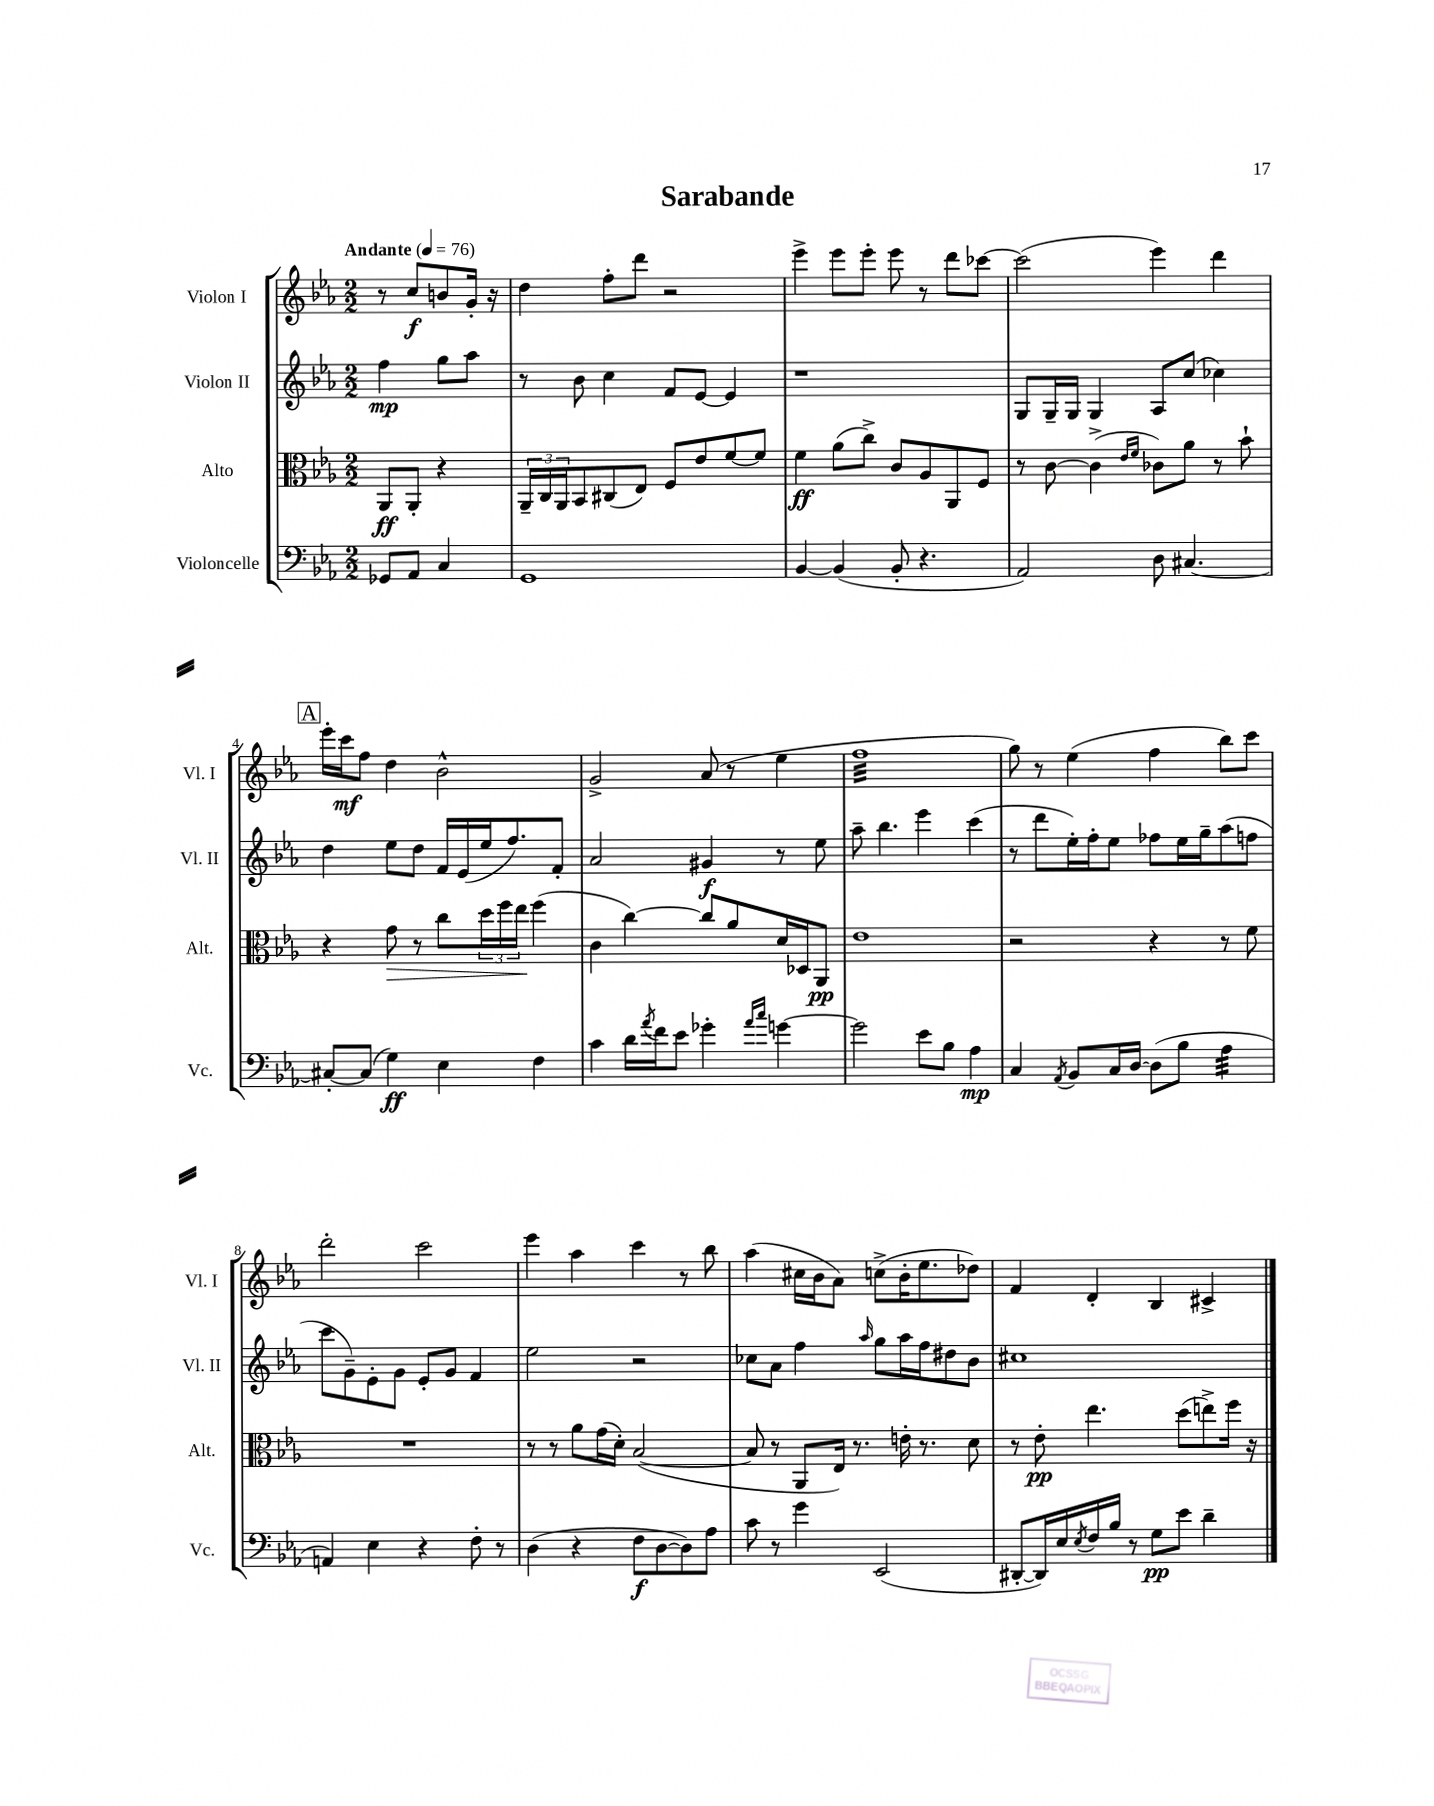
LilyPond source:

\header { title = "Sarabande" }
<<
\new StaffGroup <<
\new Staff = "s0" \with { instrumentName = "Violon I" shortInstrumentName = "Vl. I" } {
    \clef treble \key ees \major \numericTimeSignature \time 2/2 \partial 2 \tempo "Andante" 4 = 76
    r8 c''8\f b'8 g'16-. r16 |
    d''4 f''8-. d'''8 r2 |
    ees'''4-> ees'''8 ees'''8-. ees'''8 r8 d'''8 ces'''8~ |
    ces'''2( ees'''4) d'''4 |
    \mark \markup { \box "A" } ees'''16-. c'''16\mf f''8 d''4 bes'2-^ |
    g'2-> aes'8( r8 ees''4 |
    f''1:32 |
    g''8) r8 ees''4( f''4 bes''8) c'''8 |
    d'''2-. c'''2 |
    ees'''4 aes''4 c'''4 r8 bes''8 |
    aes''4( cis''16 bes'16 aes'8) c''8->( bes'16-. ees''8. des''8) |
    f'4 d'4-. bes4 cis'4-> \bar "|." |
}
\new Staff = "s1" \with { instrumentName = "Violon II" shortInstrumentName = "Vl. II" } {
    \clef treble \key ees \major \numericTimeSignature \time 2/2 \partial 2
    f''4\mp g''8 aes''8 |
    r8 bes'8 c''4 f'8 ees'8~ ees'4 |
    r1 |
    g8 g16-- g16 g4 aes8 c''8( ces''4) |
    \mark \markup { \box "A" } d''4 ees''8 d''8 f'16 ees'16( ees''16 f''8.) f'8-. |
    aes'2 gis'4\f r8 ees''8 |
    aes''8-- bes''4. ees'''4 c'''4( |
    r8 d'''8 ees''16-.) f''16-. ees''8 fes''8 ees''16 g''16-- aes''8( f''8 |
    c'''8 g'8--) ees'8-. g'8 ees'8-. g'8 f'4 |
    ees''2 r2 |
    ces''8 aes'8 f''4 \grace { aes''16 } g''8 aes''16 f''16 dis''8 bes'8 |
    cis''1 \bar "|." |
}
\new Staff = "s2" \with { instrumentName = "Alto" shortInstrumentName = "Alt." } {
    \clef alto \key ees \major \numericTimeSignature \time 2/2 \partial 2
    aes,8\ff aes,8-. r4 |
    \tuplet 3/2 { aes,16-- c16 aes,16 } bes,8 cis8( ees8) f8 ees'8 f'8~ f'8 |
    f'4\ff aes'8( c''8->) c'8 aes8 aes,8 f8 |
    r8 c'8~ c'4->( \grace { ees'16 f'16 } ces'8) aes'8 r8 bes'8-! |
    \mark \markup { \box "A" } r4 g'8\> r8 c''8 \tuplet 3/2 { d''16 f''16 ees''16\! } f''4( |
    c'4 c''4~) c''8 aes'8 d'16 des16 aes,8\pp |
    ees'1 |
    r2 r4 r8 f'8 |
    R1 |
    r8 r8 aes'8 g'16( d'16-.) bes2~( |
    bes8 r8 aes,8 ees16) r8. e'16-. r8. d'8 |
    r8 ees'8-.\pp ees''4. d''8( e''8->) f''16 r16 \bar "|." |
}
\new Staff = "s3" \with { instrumentName = "Violoncelle" shortInstrumentName = "Vc." } {
    \clef bass \key ees \major \numericTimeSignature \time 2/2 \partial 2
    ges,8 aes,8 c4 |
    g,1 |
    bes,4~ bes,4( bes,8-. r4. |
    aes,2) d8 cis4.~ |
    \mark \markup { \box "A" } cis8~-. cis8( g4\ff) ees4 f4 |
    c'4 d'16 \acciaccatura { aes'8 } f'16 ees'8 ges'4-. \grace { aes'16 c''16 } g'4~ |
    g'2 ees'8 bes8 aes4\mp |
    c4 \acciaccatura { aes,8 } bes,8 c16 d16~ d8( bes8 aes4:32 |
    a,4) ees4 r4 f8-. r8 |
    d4( r4 f8\f d8~ d8) aes8 |
    c'8 r8 g'4 ees,2( |
    dis,8~-. dis,16) ees16 \acciaccatura { ees8 } f16 bes16 r8 g8\pp ees'8 d'4-- \bar "|." |
}
>>
>>
